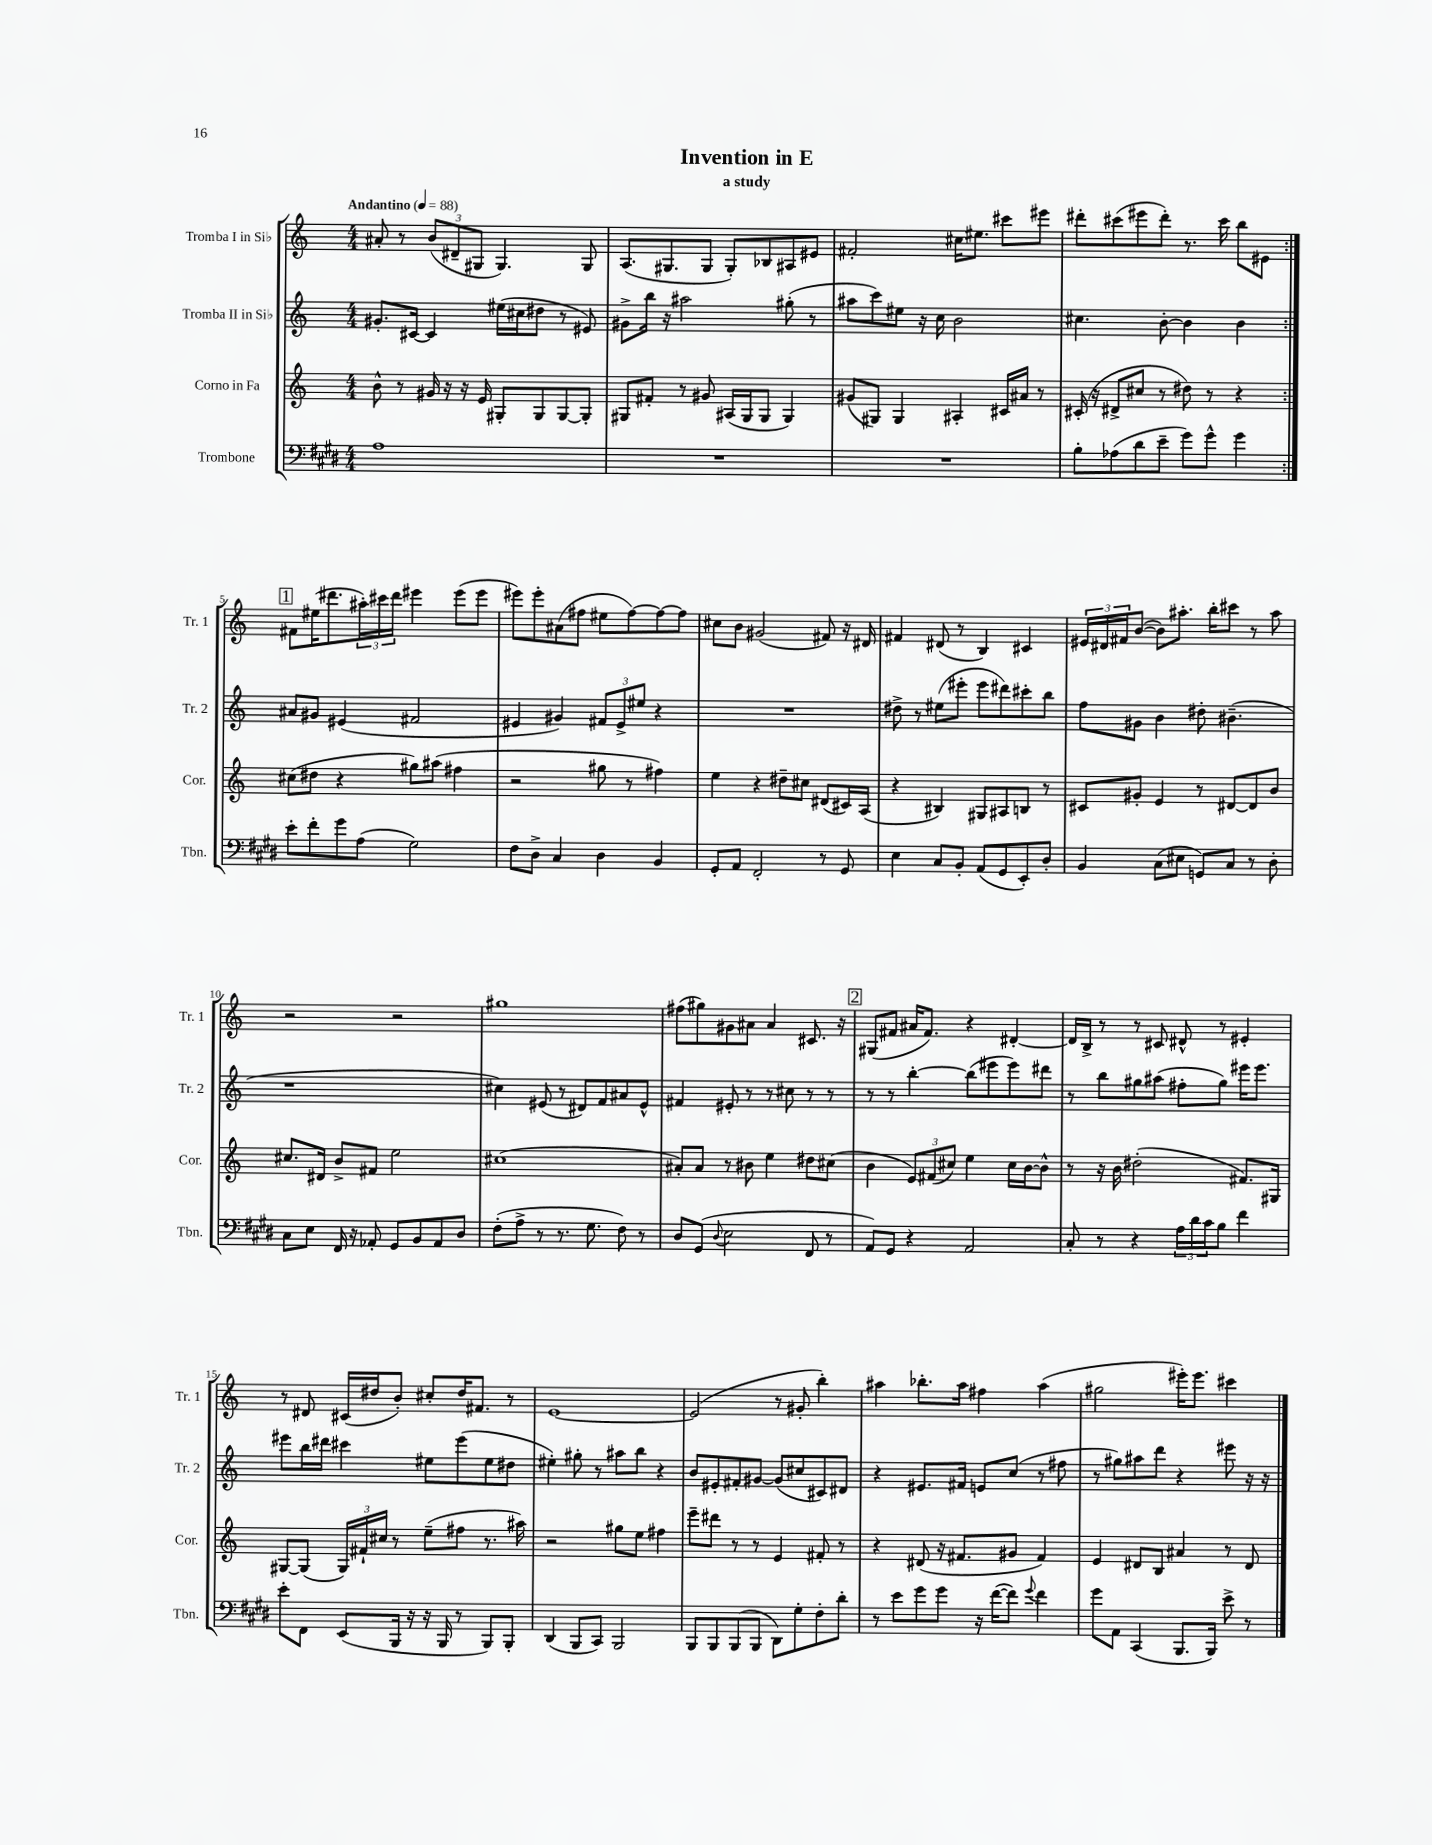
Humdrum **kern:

**kern	**kern	**kern	**kern
*part4	*part3	*part2	*part1
*staff4	*staff3	*staff2	*staff1
*I"Trombone	*I"Corno in Fa	*I"Tromba II in Si♭	*I"Tromba I in Si♭
*I'Tbn.	*I'Cor.	*I'Tr. 2	*I'Tr. 1
*clefF4	*clefG2	*clefG2	*clefG2
*k[f#c#g#d#]	*k[]	*k[]	*k[]
*M4/4	*M4/4	*M4/4	*M4/4
*MM88	*MM88	*MM88	*MM88
=1	=1	=1	=1
!	!	!	!LO:TX:a:B:t=Andantino
1A	8b^^\	8.g#X'/L	8a#X'/
.	8r	.	8r
.	.	[16c#X/Jk	.
.	16g#X/	4c#/]	(12b/L
.	16r	.	.
.	.	.	12d#X~/
.	16r	.	.
.	.	.	12G#X/J
.	16e/	.	.
.	8G#X'/L	(16ee#X\LL	4.G#/)
.	.	16cc#X\J	.
.	8G#/	8dd#X\J	.
.	[8G#/	8r	.
.	8G#'/J]	8e#X/)	8G#/
=2	=2	=2	=2
1r	8G#X/L	8g#X^\L	(8.A/L
.	8f#X'/J	16bb\Jk	.
.	.	16r	8.G#X/
.	8r	2aa#X\	.
.	8g#X/	.	8G#/J
.	(16A#X/LL	.	8G#'/L)
.	16G#/J	.	.
.	8G#/J	.	8B-X/
.	4G#/)	(8gg#X'\	8A#X/
.	.	8r	8e#X/J
=3	=3	=3	=3
1r	(8g#X/L	8aa#X\L	2f#X'/
.	8G#X/J)	8ccc\)	.
.	4G#/	8ee#X\J	.
.	.	16r	.
.	.	16cc\	.
.	4A#X'/	2b\	16cc#X\KL
.	.	.	8.ee#X\J
.	16c#X/LL	.	8ccc#X\L
.	16a#X/JJ	.	.
.	8r	.	8eee#X\J
=4	=4	=4	=4
8B'\L	(16c#X'/	4.cc#X\	8ddd#X'\L
.	16r	.	.
(8A-X\	8d#X^/L	.	(8ccc#X\
8d#\	8cc#X/J	.	8eee#X\
8e~\J	8r	[8b'\	8ddd#'\J)
8g#\L)	8dd#X\)	4b\]	8.r
8g#^^\J	8r	.	.
.	.	.	16ccc#\
4g#\	4r	4b\	8bb\L
.	.	.	8e#X\J
!!LO:LB:g=z
!!LO:REH:place=s1:t=1
=5:|!	=5:|!	=5:|!	=5:|!
8e'\L	(8cc#X\L	8a#X/L	8f#X\L
8f#'\	8dd#X\J	8g#X/J	(16ee#X\K
.	.	.	8.ddd#X\
8g#\	4r	(4e#X/	.
(8A\J	.	.	24aa#X'\L)
.	.	.	24ccc#X\
.	.	.	24ddd#\JJ
2G#\)	8gg#X\L)	2f#X/	4eee#X\
.	(8aa#X\J	.	.
.	4ff#X\	.	(8eee#\L
.	.	.	8eee#\J
=6	=6	=6	=6
8F#\L	2r	4e#X/	8eee#X\L)
8D#^\J	.	.	8eee#'\
4C#/	.	4g#X/)	(8a#X\
.	.	.	8ff#X\J
4D#\	8gg#X\	12f#X/L	8ee#X\L
.	.	12e#^/	.
.	8r	.	[8ff#\)
.	.	12ee#X/J	.
4BB/	4ff#X\)	4r	8ff#\_
.	.	.	8ff#\J]
=7	=7	=7	=7
8GG#'/L	4ee\	1r	8cc#X\L
8AA/J	.	.	8b\J
2FF#'/	4r	.	(2g#X/
.	8dd#X~\L	.	.
.	8cc#X\J	.	.
8r	(8d#X/L	.	8f#X/)
8GG#/	16c#X/L)	.	16r
.	(16A/JJ	.	16d#X/
=8	=8	=8	=8
4E\	4r	8dd#X^\	4f#X/
.	.	8r	.
8C#/L	4B#X/)	(8ee#X\L	(8d#X/
8BB'/J	.	8eee#X'\J	8r
(8AA/L	8G#X/L	8eee#\L	4B/)
8GG#/	8A#X/	8ddd#X\)	.
8EE'/)	8Bn/J	8ccc#X'\	4c#X/
8D#'/J	8r	8bb\J	.
=9	=9	=9	=9
4BB/	8c#X/L	8ff\L	24e#X/LL
.	.	.	24d#X/
.	.	.	24f#X/J
.	8g#X'/J	8g#X\J	([8b/J
(8C#\L	4e/	4b\	8b\L])
8E#X\J	.	.	8.aa#X'\J
8GGn/L)	8r	8dd#X'\	.
.	.	.	16bb'\KL
8C#/J	[8d#X/L	(4.b#X~\	8ccc#X\J
8r	8d#/]	.	8r
8D#'\	8b/J	.	8aa#\
!!LO:LB:g=z
=10	=10	=10	=10
8C#\L	8.cc#X/L	1r	2r
8E\J	.	.	.
.	16d#X/Jk	.	.
16FF#/	8b^/L	.	.
16r	.	.	.
8AA-X'/	8f#X/J	.	.
8GG#/L	2ee\	.	2r
8BB/	.	.	.
8AA-/	.	.	.
8D#/J	.	.	.
=11	=11	=11	=11
(8F#'\L	(1cc#X	4cc#X\)	1gg#X
8A^\J	.	.	.
8r	.	(8e#X/	.
8.r	.	8r	.
.	.	8d#X/L)	.
8.G#\	.	.	.
.	.	8f/	.
8F#\)	.	8a#X/	.
8r	.	8e#^^/J	.
=12	=12	=12	=12
8D#/L	8a#X'/L)	4f#X/	(8ff#X\L
(8GG#/J	8a#/J	.	8gg#X\)
8qqD#/	.	.	.
2E\	8r	8e#X'/	8g#X\
.	8b#X\	8r	8a#X\J
.	4ee\	8r	4a#/
.	.	8cc#X\	.
8FF#/	8dd#X\L	8r	8.c#X/
8r	(8cc#X\J	8r	.
.	.	.	16r
!!LO:REH:place=s1:t=2
=13	=13	=13	=13
8AA/L)	4b\	8r	(8G#X/L
8GG#/J	.	8r	8f#X/J
4r	12e/L)	[4bb'\	16a#X/KL
.	.	.	8.f#/J)
.	(12f#X/	.	.
.	12cc#X/J)	.	.
2AA/	4ee\	(8bb\L]	4r
.	.	8eee#X\	.
.	16cc#\LL	8eee#\)	[4d#X'/
.	[16b\J	.	.
.	8b^^\J]	8ddd#X\J	.
=14	=14	=14	=14
8C#'/	8r	8r	16d#/LL]
.	.	.	16B^/JJ
8r	16r	8bb\L	8r
.	16b\	.	.
4r	(2dd#X'\	8gg#X\	8r
.	.	(8aa#X\J	8c#X/
24A\LL	.	8ff#X'\L	8d#X^^/
24d#\	.	.	.
24c#\J	.	.	.
8B\J	.	8gg#\J)	8r
4f#\	8.f#X/L)	16eee#X\KL	4e#X'/
.	.	8.eee#\J	.
.	16G#X/Jk	.	.
!!LO:LB:g=z
=15	=15	=15	=15
8e'\L	[8G#X/L	8eee#X\L	8r
8FF#\J	(8G#/J]	16bb\L	8d#X/
.	.	16ddd#X\JJ	.
(8EE/L	24G#/LL)	4ccc#X\	(16c#X/LL
.	24f#X`/	.	.
.	.	.	16dd#X/J
.	24cc#X/JJ	.	.
16BBB/Jk	8r	.	8b'/J)
16r	.	.	.
16r	(8ee~\L	8ee#X\L	8cc#X'/L
16BBB/	.	.	.
8r	8ff#X\J	(8eee#\	16dd#/K
.	.	.	8.f#X/J
8BBB/L)	8.r	8ee#\	.
8BBB'/J	.	8dd#X\J	8r
.	16aa#X\)	.	.
=16	=16	=16	=16
(4DD#/	2r	4ee#X'\)	[1e
8BBB/L	.	8gg#X'\	.
8CC#/J)	.	8r	.
2BBB/	8gg#X\L	8aa#X\L	.
.	8ee\J	8bb\J	.
.	4ff#X\	4r	.
=17	=17	=17	=17
8BBB/L	8eee~\L	8b/L	(2e/]
8BBB/	8ddd#X\J	8e#X'/	.
(8BBB/	8r	8f#X'/	.
8BBB/J	8r	[8g#X/J	.
8DD#\L)	4e/	(8g#/L]	8r
8G#'\	.	8cc#X/	8g#X'/
8F#'\	8f#X'/	8c#X/)	4bb'\)
8d#'\J	8r	8d#X/J	.
=18	=18	=18	=18
8r	4r	4r	4aa#X\
8e\L	.	.	.
8g#\	(8d#X/	8.e#X/L	8.bb-X'\L
8g#\J	16r	.	.
.	8.f#X/L	16f#X/Jk	16aa#\Jk
16r	.	8en/L	4ff#X\
([16f#\KL	.	.	.
8f#\J])	8g#X/J	(8cc/J	.
8qqg#/	.	.	.
4f#\	4f#/)	8r	(4aa#\
.	.	8ff#X\	.
=19	=19	=19	=19
8g#\L	4e/	8r	2gg#X\
8AA\J	.	8gg#X\L)	.
(4CC#/	8d#X/L	8aa#X\	.
.	8B/J	8ddd\J	.
8.BBB/L	4a#X/	4r	16eee#X'\KL)
.	.	.	8.eee#\J
16BBB/Jk)	.	.	.
8e^\	8r	8eee#X\	4ccc#X\
8r	8d#/	16r	.
.	.	16r	.
==	==	==	==
*-	*-	*-	*-
